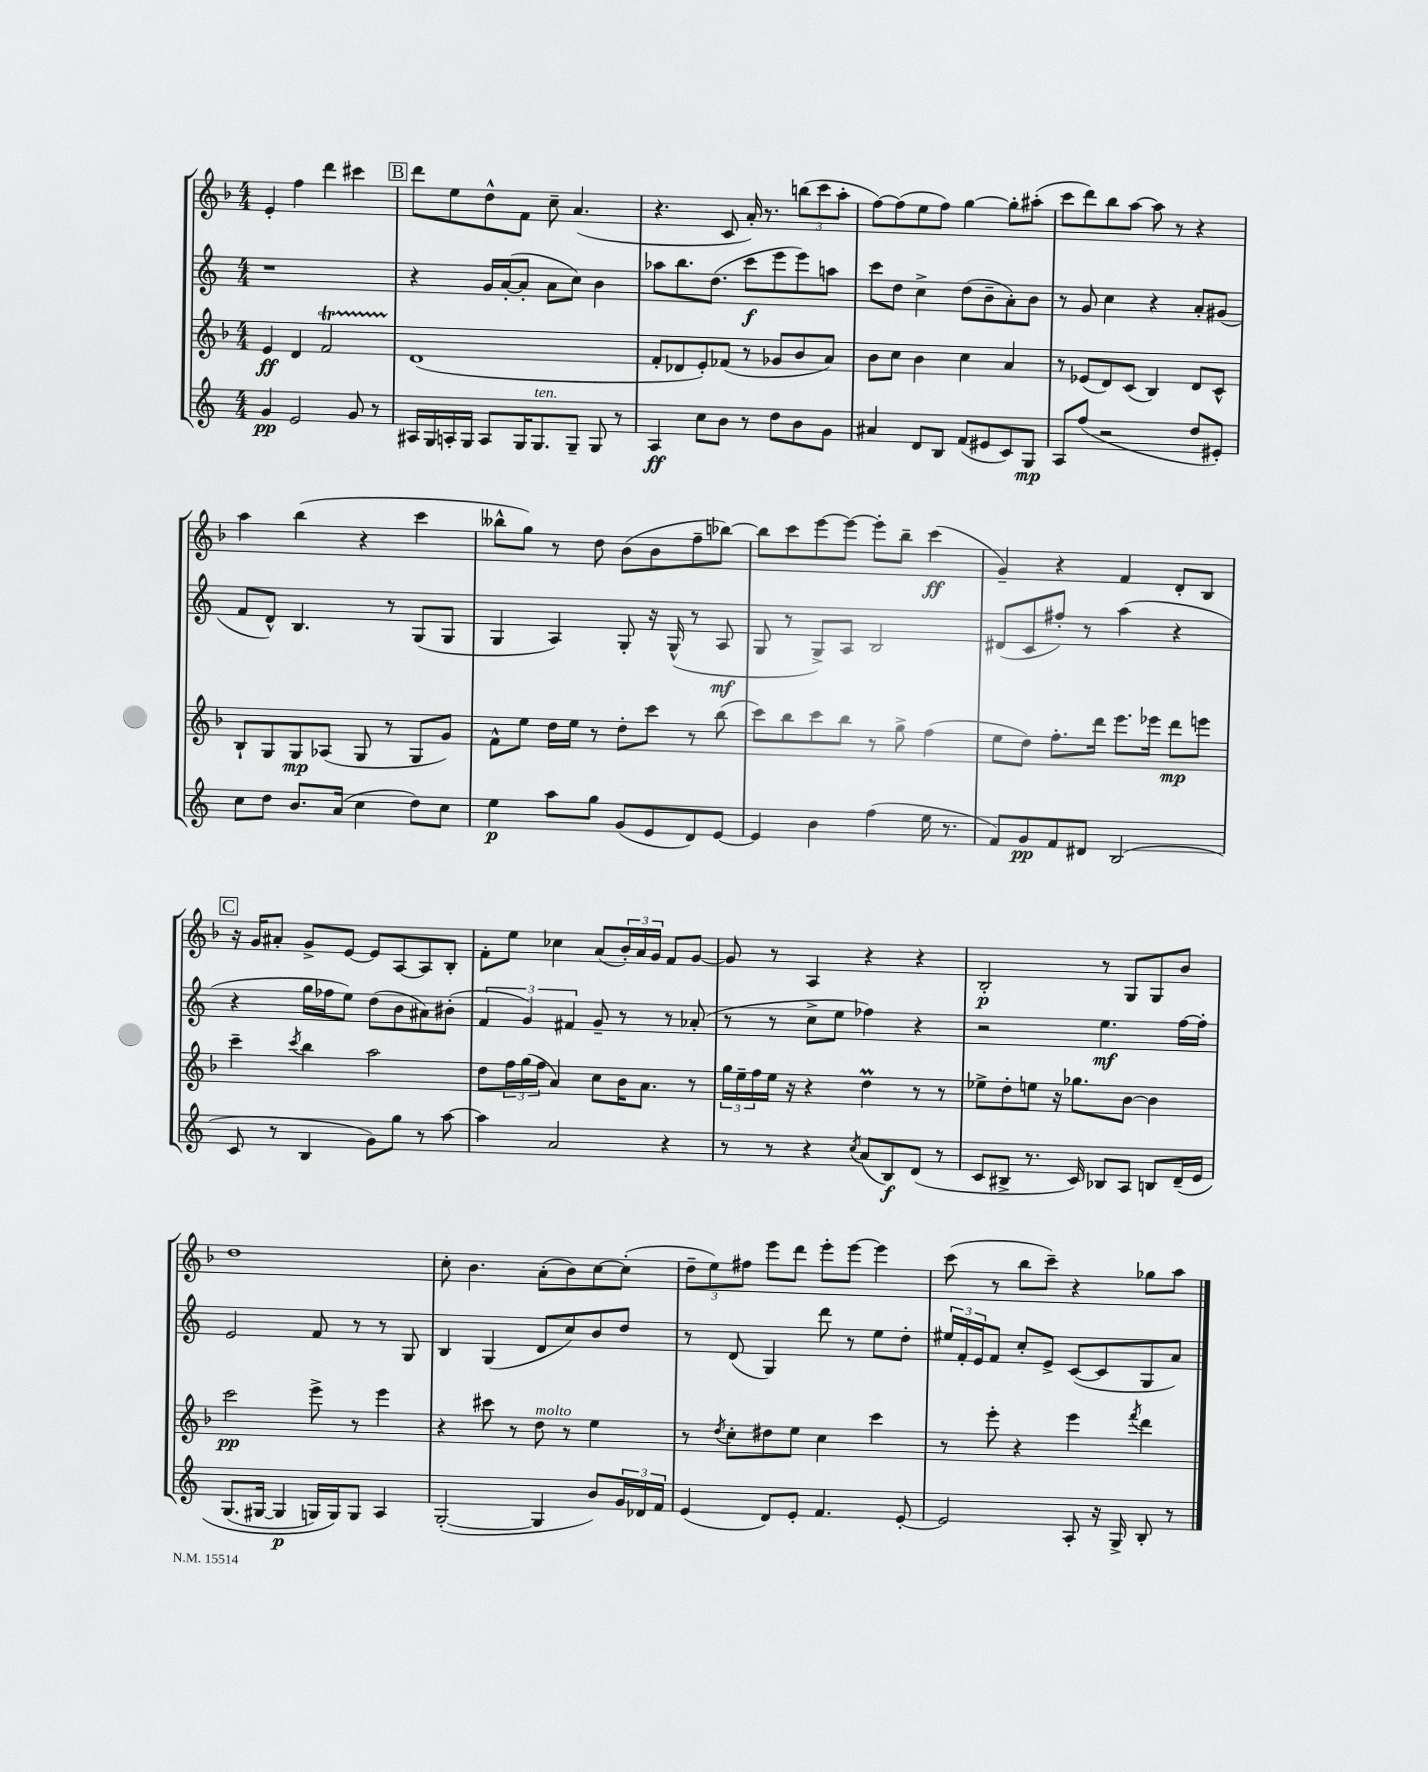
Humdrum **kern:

**kern	**kern	**kern	**kern
*staff4	*staff3	*staff2	*staff1
*clefG2	*clefG2	*clefG2	*clefG2
*k[]	*k[b-]	*k[]	*k[b-]
*M4/4	*M4/4	*M4/4	*M4/4
4g	4e	1r	4e'
2e	4d	.	4ff
.	2f	.	4ddd
8g	.	.	4ccc#
8r	.	.	.
=	=	=	=
16A#	(1d	4r	8ddd
16G	.	.	.
16A'	.	.	8ee
16G	.	.	.
8A	.	16g	8dd^^
.	.	([16a'	.
16G	.	8a']	8f
8.G	.	.	.
.	.	8a	8cc~
8G~	.	8cc)	(4.a
8G	.	4b	.
8r	.	.	.
=	=	=	=
4A	8f'	8aa-	4.r
.	8d-	8.bb	.
8cc	8e')	.	.
.	.	(8.dd	.
8b	(8f-	.	8c
8r	8r	8ccc	16a')
.	.	.	8.r
8dd	8g-	8eee	.
8b	8b-	8eee)	(12bb
.	.	.	12ccc
8g	8a)	8aa	.
.	.	.	12aa'
=	=	=	=
4a#	8b-	8ccc	[8ff)
.	8cc	8dd	(8ff]
8d	4b-	4cc^	8ee
8B	.	.	8ff)
(8f	4cc	(8dd	[4gg
8e#	.	8b~	.
8c)	4a	8a')	8gg']
8G	.	8b	(8aa#'
=	=	=	=
8A	8r	8r	8ccc
(8ff	(8e-	8g	8ddd)
2r	8d)	4cc	8bb-
.	(8c	.	[8aa
.	4B-)	4r	8aa]
.	.	.	8r
8dd	8d	8a'	4r
8e#')	8c^^	(8g#	.
=	=	=	=
8cc	8B-`	8f	4aa
8dd	8G	8d^^)	.
8.b	8G	4.B	(4bb-
.	(8A-	.	.
(16a	.	.	.
4cc	8G	.	4r
.	8r	8r	.
8dd)	8G	(8G	4ccc
8cc	8g)	8G	.
=	=	=	=
4ee	8f^^	4G	8bb--^^
.	8ee	.	8gg)
8aa	16dd	4A)	8r
.	16ee	.	.
8gg	8r	.	8dd
(8g	8dd'	8G'	(8b-
8e	8ccc	16r	8b-
.	.	(16G^^	.
8d)	8r	8r	8ff~
[8e	(8bb-	8A	[8bb-)
=	=	=	=
4e]	8ccc)	8G	8bb-]
.	8bb-	8r	8ccc
4b	8ccc	8G^)	[8eee
.	8bb-	8A	8eee_
(4ff	8r	2B	8eee']
.	8gg^	.	8bb-~
16ee	(4ff	.	(4ccc
8.r	.	.	.
=	=	=	=
8f)	8ee	(8d#	4g~)
8g	8dd)	8c	.
8f	8.ff'	8ff#')	4r
8d#	.	8r	.
.	16ddd	.	.
(2B	8.eee	(4aa	4f
.	16eee-	.	.
.	8ddd	4r	8d'
.	8eee	.	8B-
=	=	=	=
8c	4ccc~	4r	16r
.	.	.	16g
8r	.	.	8a#'
.	8qccc	.	.
4B	4bb-	16gg	8g^
.	.	16ff-	.
.	.	8ee)	[8e
8g)	2aa	(8dd	8e]
8gg	.	8b	[8A
8r	.	8a#)	8A]
[8aa	.	(8b#'	8B-'
=	=	=	=
4aa]	8dd	6f	8f'
.	24ff	.	8ee
.	(24gg	6g)	.
.	24ff	.	.
2a	4a)	.	4cc-
.	.	6f#	.
.	8cc	8g~	(8a
.	16b-	8r	24b-')
.	.	.	24a
.	8.a	.	.
.	.	.	24g
4r	.	8r	8f
.	8r	(8a-'	[8g
=	=	=	=
8r	24gg	8r	8g]
.	24ee~	.	.
.	24ff	.	.
8r	16ee	8r	8r
.	16r	.	.
4r	4r	8cc^	4A
.	.	8ee	.
8qcc	.	.	.
(8a	4dd	4ff-)	4r
8B)	.	.	.
(8d	8r	4r	4r
8r	8r	.	.
=	=	=	=
8c	8ee-^	2r	2B-'
8B#^	8dd'	.	.
8.r	8ee	.	.
.	16r	.	.
16c)	8.gg-	.	.
8B-	.	4.ee	8r
8A	[8b-	.	8G
8B	4b-]	.	8G
&(16d~	.	[16ff	8b-
16e	.	16ff']	.
=	=	=	=
(8.G	2ccc	2e	1dd
[16G#	.	.	.
4G#]	.	.	.
16G)	8eee^	8f	.
16G&)	.	.	.
8G	8r	8r	.
4A	4eee	8r	.
.	.	8G	.
=	=	=	=
([2G'	4r	4B	8cc'
.	.	.	4.b-
.	8ccc#	(4G	.
.	8r	.	.
4G]	8dd	8d	(8a'
.	8r	8cc)	8b-)
8b)	4ee	8b	[8cc
24g	.	8dd	(8cc']
24d-	.	.	.
24f	.	.	.
=	=	=	=
(4e	8r	8r	12dd~
.	.	.	12ee)
.	8qdd	.	.
.	8cc'	(8d	.
.	.	.	12ff#
8d)	8dd#	4G)	8eee
8e'	8ee	.	8ddd
4.f	4cc	8ddd	8eee'
.	.	8r	[8eee
.	4ccc	8ee	4eee]
[8e'	.	8dd'	.
=	=	=	=
2e]	8r	24ee#	(8ccc
.	.	24f'	.
.	.	24e	.
.	8eee'	8f	8r
.	4r	8cc'	8bb-
.	.	8e^	8ccc~)
8A'	4eee	([8c	4r
16r	.	8c]	.
16G^	.	.	.
.	8qfff	.	.
8B'	4ddd	8G	8gg-
8r	.	8a)	8aa
==	==	==	==
*-	*-	*-	*-
